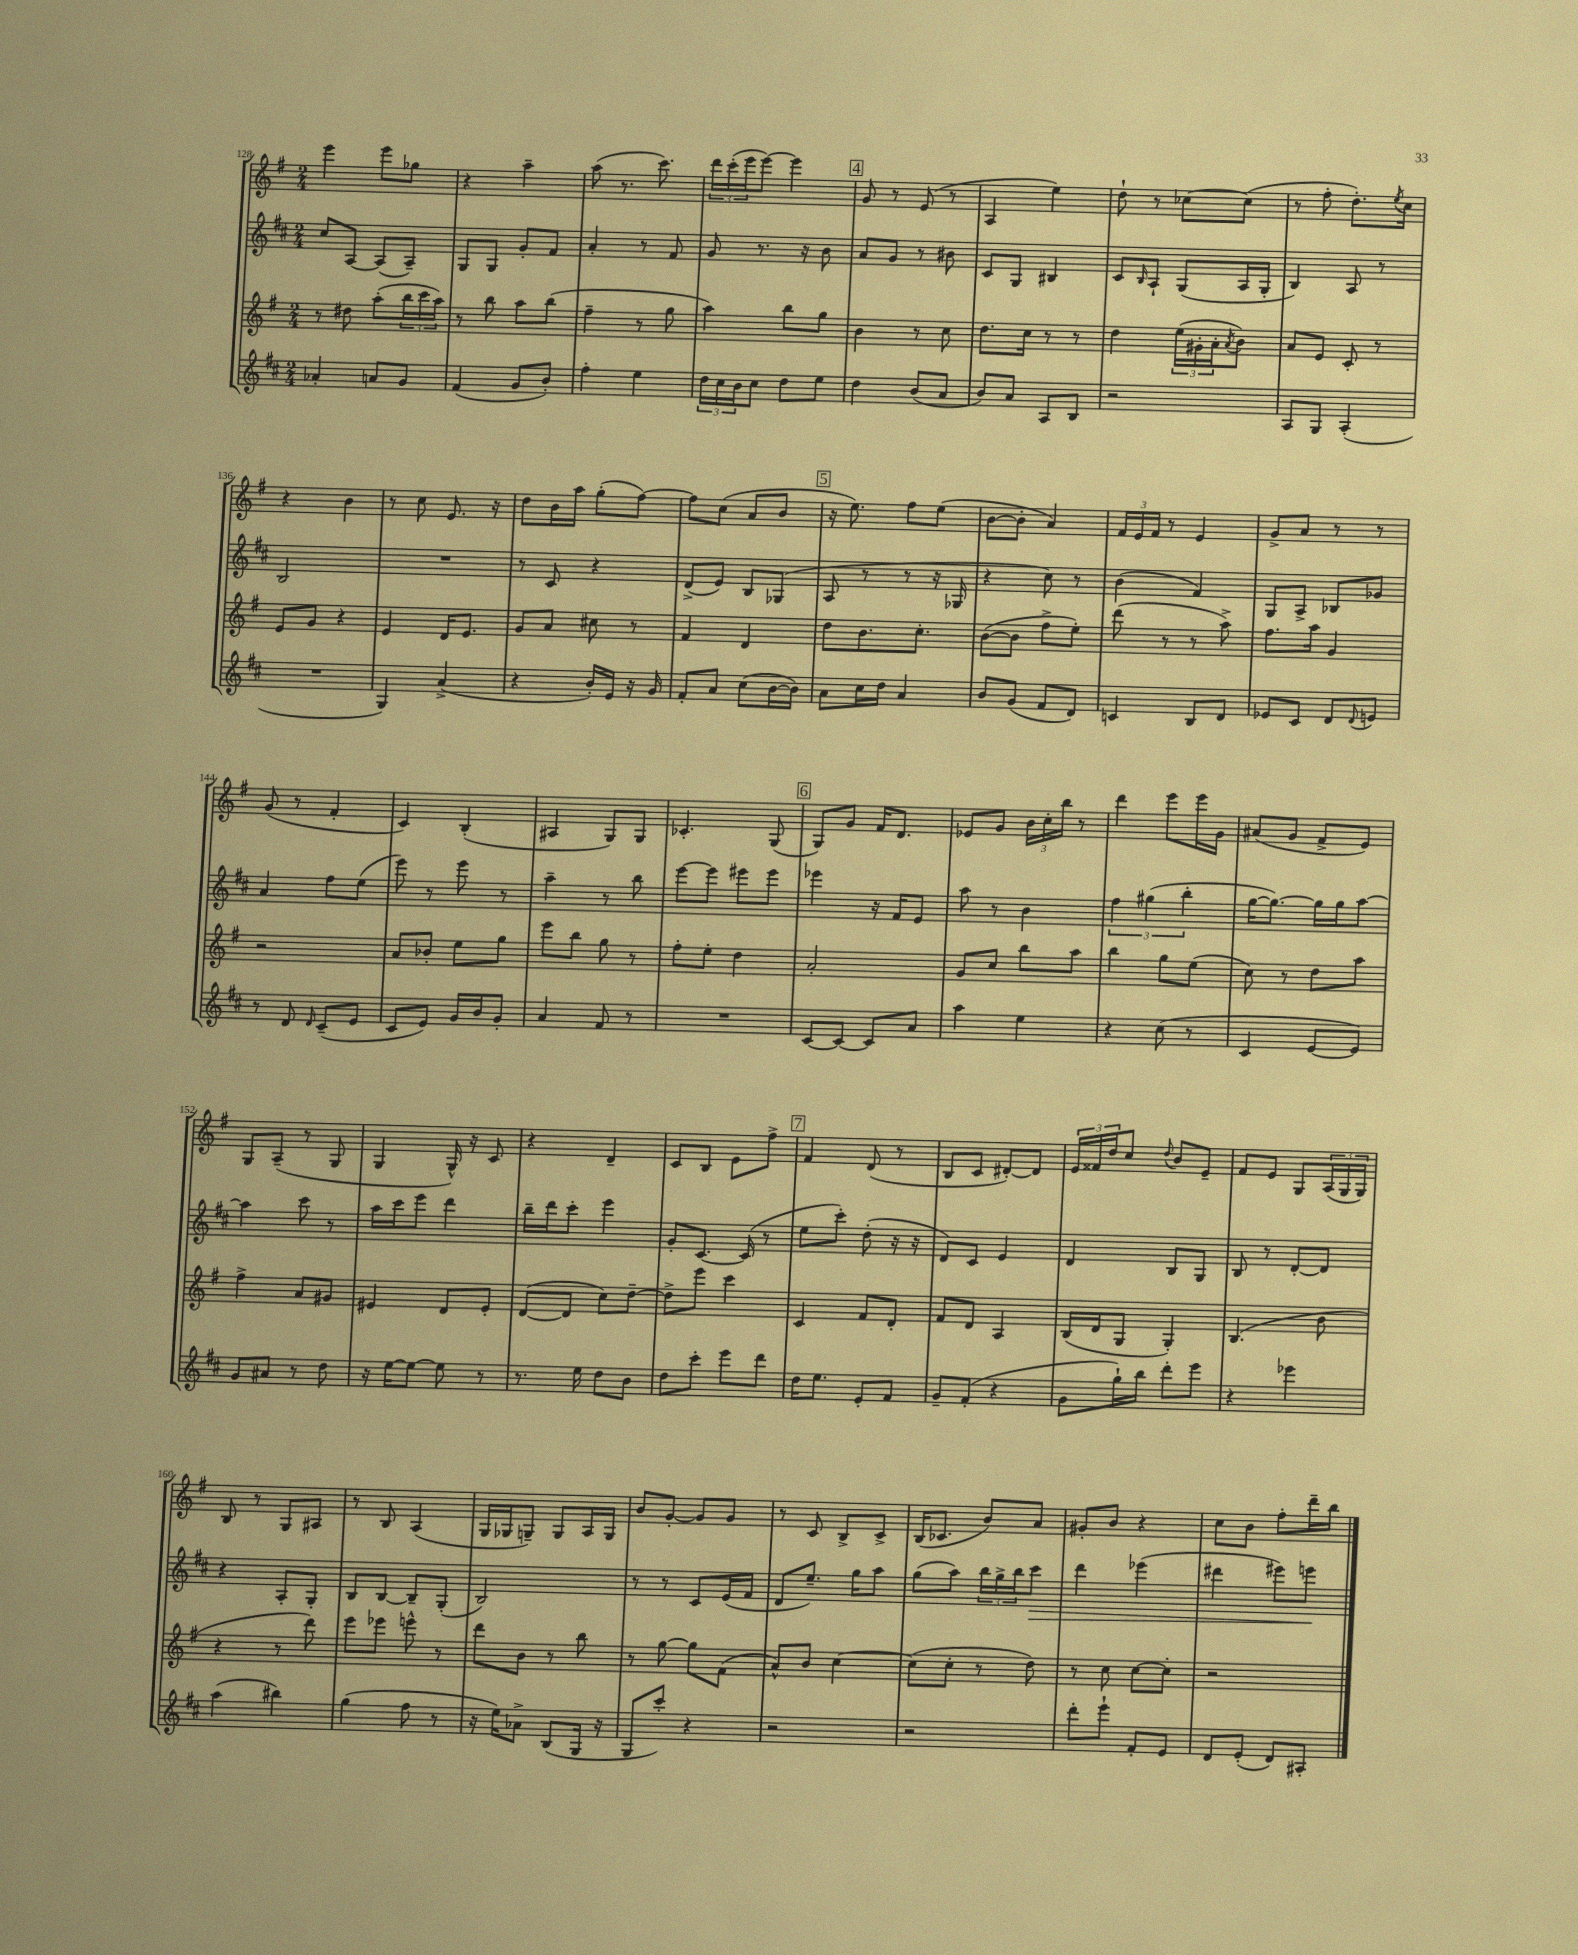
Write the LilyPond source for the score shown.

<<
\new StaffGroup <<
\new Staff = "s0" {
    \clef treble \key g \major \numericTimeSignature \time 2/4
    e'''4 e'''8 ges''8 |
    r4 a''4-- |
    a''8( r8. c'''8.) |
    \tuplet 3/2 { d'''16 c'''16-.( e'''16 } e'''8~) e'''4 |
    \mark \markup { \box "4" } g'8 r8 e'8( r8 |
    a4 e''4) |
    d''8-! r8 ces''8~ ces''8( |
    r8 fis''8-. d''8.-.) \acciaccatura { e''8 } c''16 |
    r4 b'4 |
    r8 c''8 e'8. r16 |
    d''8 b'16 a''16 g''8-.( fis''8~) |
    fis''8 c''8( a'8 b'8 |
    \mark \markup { \box "5" } r16 e''8.) fis''8 e''8( |
    b'8~ b'8-. a'4) |
    \tuplet 3/2 { fis'16 e'16 fis'16 } r8 e'4 |
    g'8-> a'8 r8 r8 |
    g'8( r8 fis'4-. |
    c'4) b4-.( |
    ais4 g8) g8 |
    ces'4.-. g8( |
    \mark \markup { \box "6" } g8) g'8 fis'16 d'8. |
    ees'8 g'8 \tuplet 3/2 { b'16 c''16-. b''16 } r8 |
    d'''4 e'''8 e'''16 g'16 |
    ais'8( g'8 fis'8-> e'8) |
    g8 a8--( r8 g8 |
    g4 g16-^) r16 c'8 |
    r4 d'4-- |
    c'8 b8 e'8 fis''8-> |
    \mark \markup { \box "7" } fis'4 d'8( r8 |
    b8 c'8 dis'8~-.) dis'8 |
    \tuplet 3/2 { e'16 fisis'16 d''16 } c''8 \appoggiatura { d''8 } b'8 e'8-- |
    fis'8 e'8 g8 \tuplet 3/2 { a16( g16 g16) } |
    b8 r8 g8 ais8 |
    r8 b8 a4( |
    g16 ges16 g8--) g8 a16 g16 |
    b'8 g'8~-. g'8 g'8 |
    r8 c'8 b8-> c'8-> |
    b16( ces'8. b'8) a'8 |
    gis'8-. b'8 r4 |
    c''8 b'8 fis''8-. d'''16-- b''16 \bar "|." |
}
\new Staff = "s1" {
    \clef treble \key d \major \numericTimeSignature \time 2/4
    cis''8 a8~ a8( a8--) |
    g8 g8 g'8-. fis'8 |
    a'4-. r8 fis'8 |
    g'8 r8. r16 b'8 |
    \mark \markup { \box "4" } a'8 g'8 r8 bis'8 |
    cis'8 g8 bis4 |
    cis'8 \grace { b16 } a8-! g8( a16 g16-. |
    b4) a8 r8 |
    b2 |
    R2 |
    r8 cis'8 r4 |
    d'8->( e'8) b8 ges8( |
    \mark \markup { \box "5" } a8 r8 r8 r16 ges16 |
    r4 cis''8) r8 |
    b'4( fis'4) |
    g8 a8-> bes8 ges'8 |
    a'4 fis''8 e''8( |
    e'''8) r8 e'''8 r8 |
    a''4-- r8 b''8 |
    e'''8~ e'''8 eis'''8 eis'''8 |
    \mark \markup { \box "6" } ees'''4 r16 fis'16 e'8 |
    a''8 r8 b'4 |
    \tuplet 3/2 { fis''4 gis''4( b''4-. } |
    g''16~ g''8.~) g''16 g''16 a''8~ |
    a''4 cis'''8 r8 |
    a''16 cis'''16 e'''8 d'''4 |
    b''16-- d'''16 cis'''8-. e'''4 |
    g'8-. cis'8.~ cis'16( r8 |
    \mark \markup { \box "7" } e''8 cis'''8-.) d''8-.( r16 r16 |
    d'8) cis'8 e'4 |
    d'4 b8 g8 |
    b8 r8 d'8~-. d'8 |
    r4 a8-. g8-. |
    b8 b8~ b8-- g8-.( |
    b2) |
    r8 r8 cis'8 e'16( fis'16 |
    d'8 e''8.--) g''16 a''8 |
    g''8( a''8) \tuplet 3/2 { b''16 g''16-> b''16 } cis'''8\> |
    d'''4 ees'''4( |
    dis'''4 eis'''8) e'''8\! \bar "|." |
}
\new Staff = "s2" {
    \clef treble \key g \major \numericTimeSignature \time 2/4
    r8 dis''8 a''8-.( \tuplet 3/2 { b''16 c'''16 a''16) } |
    r8 b''8 a''8 b''8( |
    fis''4-- r8 g''8 |
    a''4) b''8 g''8 |
    \mark \markup { \box "4" } b'4 r8 c''8 |
    d''8. c''16 r8 r8 |
    d''4 \tuplet 3/2 { e''16( gis'16-. a'16-. } \acciaccatura { a'8 } b'8) |
    a'8 e'8 c'8-. r8 |
    e'8 g'8 r4 |
    e'4 d'16 e'8. |
    g'8 a'8 cis''8 r8 |
    fis'4 d'4 |
    \mark \markup { \box "5" } d''8 b'8. c''8.-. |
    b'8~( b'8 fis''8-> e''8-.) |
    d'''8( r8 r8 a''8->) |
    fis''8. a''16 g'4 |
    r2 |
    a'8 bes'8-. e''8 g''8 |
    e'''8 b''8 g''8 r8 |
    fis''8-. e''8-. d''4 |
    \mark \markup { \box "6" } a'2-. |
    g'8 c''8 b''8 a''8 |
    b''4 g''8 e''8( |
    c''8) r8 d''8 a''8 |
    fis''4-> a'8 gis'8 |
    eis'4 d'8 eis'8-. |
    d'8~( d'8 c''8) d''8~-- |
    d''8-> e'''8 c'''4 |
    \mark \markup { \box "7" } c'4 fis'8 d'8-. |
    fis'8 d'8 a4 |
    b16( d'16 g8 g4-.) |
    b4.( b'8 |
    r4 r8 d'''8) |
    e'''8 ees'''8 e'''8-^ r8 |
    d'''8 b'8 r8 b''8 |
    r8 g''8~ g''8 fis'8( |
    a'8-^) b'8 c''4~ |
    c''8( c''8-. r8 d''8) |
    r8 c''8 c''8~ c''8-. |
    r2 \bar "|." |
}
\new Staff = "s3" {
    \clef treble \key d \major \numericTimeSignature \time 2/4
    aes'4-. a'8 g'8 |
    fis'4( g'8 b'8-.) |
    fis''4-. e''4 |
    \tuplet 3/2 { d''16 cis''16 b'16 } cis''8 d''8 e''8 |
    \mark \markup { \box "4" } d''4 b'8( a'8 |
    b'8) a'8 a8 b8 |
    r2 |
    a8 g8 a4-.( |
    R2 |
    g4) a'4->( |
    r4 b'16-.) e'16 r16 g'16 |
    fis'8-. a'8 cis''8( b'16~ b'16) |
    \mark \markup { \box "5" } a'8 cis''16 d''16 a'4 |
    b'8 g'8( fis'8 d'8) |
    c'4 b8 d'8 |
    ees'8 cis'8 d'8 \appoggiatura { d'8 } e'8 |
    r8 d'8 \grace { d'16 } cis'8--( e'8 |
    cis'8 e'8) g'16 b'16 g'8-. |
    a'4 fis'8 r8 |
    R2 |
    \mark \markup { \box "6" } cis'8~ cis'8~ cis'8 a'8 |
    a''4 e''4 |
    r4 cis''8( r8 |
    cis'4 e'8~ e'8) |
    g'8 ais'8 r8 d''8 |
    r16 e''16~ e''8~ e''8 r8 |
    r8. e''16 d''8 b'8 |
    d''8 cis'''8-. e'''8 d'''8 |
    \mark \markup { \box "7" } d''16 e''8. e'8-. fis'8 |
    g'8-- fis'8-.( r4 |
    g'8 g''16-!) b''16 d'''8-. e'''8 |
    r4 ees'''4 |
    a''4( bis''4) |
    g''4( fis''8 r8 |
    r16 e''16) aes'8-> b8( g16 r16 |
    g8 cis'''8-.) r4 |
    r2 |
    r2 |
    d'''8-. e'''8-! fis'8-. e'8 |
    d'8 e'8-.( d'8) ais8-. \bar "|." |
}
>>
>>
\layout { \context { \Score currentBarNumber = #128 } }
